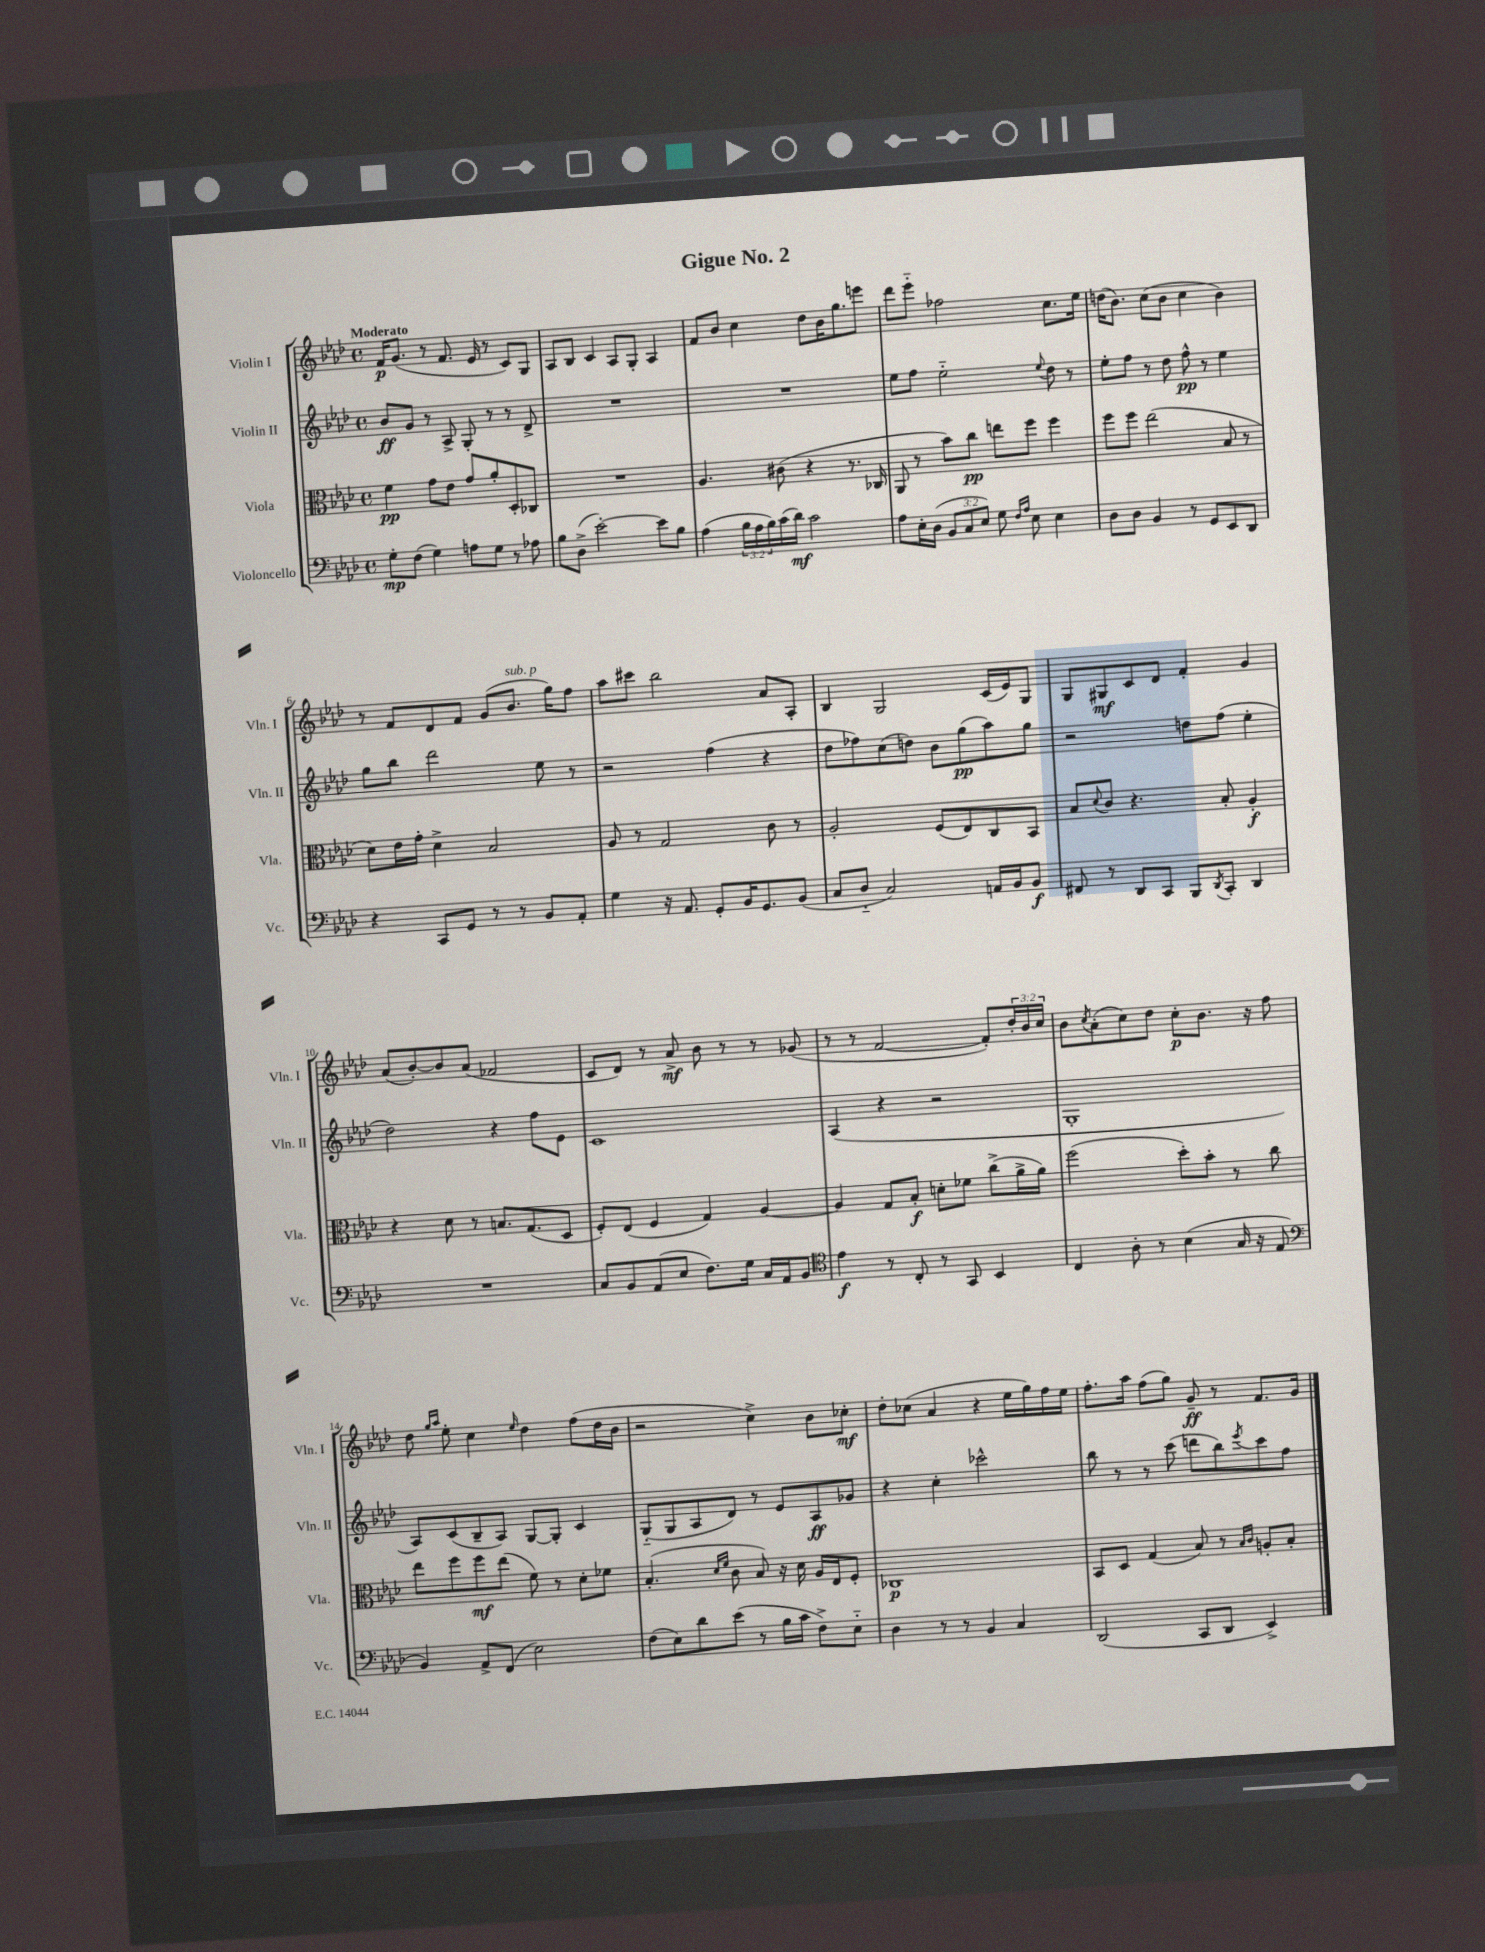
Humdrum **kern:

**kern	**dynam	**kern	**dynam	**kern	**dynam	**kern	**dynam
*part4	*part4	*part3	*part3	*part2	*part2	*part1	*part1
*staff4	*staff4	*staff3	*staff3	*staff2	*staff2	*staff1	*staff1
*I"Violoncello	*	*I"Viola	*	*I"Violin II	*	*I"Violin I	*
*I'Vc.	*	*I'Vla.	*	*I'Vln. II	*	*I'Vln. I	*
*clefF4	*	*clefC3	*	*clefG2	*	*clefG2	*
*k[b-e-a-d-]	*	*k[b-e-a-d-]	*	*k[b-e-a-d-]	*	*k[b-e-a-d-]	*
*M4/4	*	*M4/4	*	*M4/4	*	*M4/4	*
*met(c)	*	*met(c)	*	*met(c)	*	*met(c)	*
=1	=1	=1	=1	=1	=1	=1	=1
!	!	!	!	!	!	!LO:TX:a:B:t=Moderato	!
8G'\L	mp	4f\	pp	8b-/L	ff	16f/KL	p
.	.	.	.	.	.	(8.g/J	.
(8F\J	.	.	.	8g/J	.	.	.
4G\)	.	8g\L	.	8r	.	8r	.
.	.	8e-\J	.	8A-^/	.	8.f/	.
8An\L	.	8g/L	.	8G'/	.	.	.
.	.	.	.	.	.	16e-/	.
8G\J	.	8a-'/	.	8r	.	8r	.
8r	.	8D-'/	.	8r	.	8c/L)	.
8A-X\	.	8C-X/J	.	8d-^/	.	8G/J	.
=2	=2	=2	=2	=2	=2	=2	=2
8B-\L	.	1r	.	1r	.	8A-/L	.
(8D-^\J	.	.	.	.	.	8B-/J	.
[2e-'\)	.	.	.	.	.	4c/	.
.	.	.	.	.	.	8A-/L	.
.	.	.	.	.	.	8G'/J	.
8e-\L]	.	.	.	.	.	4A-/	.
8B-\J	.	.	.	.	.	.	.
=3	=3	=3	=3	=3	=3	=3	=3
(4A-\	.	4.A-/	.	1r	.	8f/L	.
.	.	.	.	.	.	8b-/J	.
24B-\LL	.	.	.	.	.	4cc\	.
24A-\	.	.	.	.	.	.	.
24B-\)	.	.	.	.	.	.	.
(16c\	.	(8c#X\	.	.	.	.	.
16d-\JJ)	mf	.	.	.	.	.	.
2c\	.	4r	.	.	.	8dd-\L	.
.	.	.	.	.	.	16b-\K	.
.	.	.	.	.	.	8.gg\	.
.	.	8.r	.	.	.	.	.
.	.	.	.	.	.	8eeen\J	.
.	.	16C-X/	.	.	.	.	.
=4	=4	=4	=4	=4	=4	=4	=4
8A-\L	.	8AA-/	.	8ee-\L	.	8ddd-\L	.
16E-'\L	.	8r	.	8ff\J	.	8eee-\J	.
(16D-\JJ	.	.	.	.	.	.	.
12BB-/L	.	8b-\L)	.	2ee-\	.	2ff-X\	.
12C/	.	.	.	.	.	.	.
.	.	8cc\J	pp	.	.	.	.
12E-/J)	.	.	.	.	.	.	.
8G\	.	8een\L	.	.	.	.	.
16qqF/LL	.	.	.	.	.	.	.
16qqA-/JJ	.	.	.	.	.	.	.
8E-\	.	8ff\J	.	.	.	.	.
.	.	.	.	8qqee-/	.	.	.
4E-\	.	4ff\	.	8dd-\	.	8.cc\L	.
.	.	.	.	8r	.	.	.
.	.	.	.	.	.	16ee-\Jk	.
=5	=5	=5	=5	=5	=5	=5	=5
8D-\L	.	8ff\L	.	8ee-'\L	.	(16ddn\KL	.
.	.	.	.	.	.	8.b-\J)	.
8D-\J	.	8ff\J	.	8ff\J	.	.	.
4BB-/	.	(2ee-\	.	8r	.	(8cc\L	.
.	.	.	.	8dd-\	.	8b-\J	.
8r	.	.	.	8ff^^\	pp	4cc\	.
8GG/L	.	.	.	8r	.	.	.
8EE-/	.	8B-/	.	4ee-\	.	4b-\)	.
8DD-/J	.	8r	.	.	.	.	.
!!LO:LB:g=z
=6	=6	=6	=6	=6	=6	=6	=6
4r	.	8d-\L)	.	8gg\L	.	8r	.
.	.	16e-\L	.	8bb-\J	.	8f/L	.
.	.	16g'\JJ	.	.	.	.	.
8CC/L	.	4d-^\	.	2ddd-\	.	8d-/	.
8GG/J	.	.	.	.	.	8f/J	.
8r	.	2B-/	.	.	.	(8g/L	.
!	!	!	!	!	!	!LO:TX:a:i:t=sub. p	!
8r	.	.	.	.	.	8.b-/J	.
8BB-/L	.	.	.	8ee-\	.	.	.
.	.	.	.	.	.	16gg\KL)	.
8AA-'/J	.	.	.	8r	.	8ff\J	.
=7	=7	=7	=7	=7	=7	=7	=7
4G\	.	8A-/	.	2r	.	8aa-\L	.
.	.	8r	.	.	.	8ccc#X\J	.
16r	.	2G/	.	.	.	2bb-\	.
8.AA-/	.	.	.	.	.	.	.
8GG'/L	.	.	.	(4ff\	.	.	.
16BB-/K	.	.	.	.	.	.	.
8.GG/	.	.	.	.	.	.	.
.	.	8c\	.	4r	.	8a-/L	.
(8BB-/J	.	8r	.	.	.	8A-'/J	.
=8	=8	=8	=8	=8	=8	=8	=8
8C/L	.	2A-'/	.	8dd-\L	.	4B-/	.
8D-/J	.	.	.	8ff-X\)	.	.	.
2C/)	.	.	.	(8cc\	.	2G/	.
.	.	.	.	8ddn\J)	.	.	.
.	.	(8F/L	.	8b-\L	.	.	.
.	.	8E-/)	.	(8gg\	pp	.	.
16AAn/LL	.	8C/	.	8aa-\)	.	(16c/LL	.
16BB-/J	.	.	.	.	.	16e-/J)	.
8BB-/J	f	8BB-/J	.	8gg\J	.	8G/J	.
=9	=9	=9	=9	=9	=9	=9	=9
8FF#X/	.	8B-/L	.	2r	.	8G/L	.
.	.	8qqd-/	.	.	.	.	.
8r	.	8c/J	.	.	.	8G#X/	mf
8DD-/L	.	4.r	.	.	.	8c/	.
8CC/J	.	.	.	.	.	8d-/J	.
8BBB-/L	.	.	.	8ddn\L	.	4f'/	.
8qDD-/	.	.	.	.	.	.	.
8CC'/J	.	8B-'/	.	(8ff\J	.	.	.
4DD-/	.	4A-'/	f	4ee-'\	.	4g/	.
!!LO:LB:g=z
=10	=10	=10	=10	=10	=10	=10	=10
1r	.	4r	.	2dd-\)	.	(8a-/L	.
.	.	.	.	.	.	[8b-'/)	.
.	.	8d-\	.	.	.	8b-/]	.
.	.	8r	.	.	.	(8a-/J	.
.	.	8.Bn/L	.	4r	.	2f-X/	.
.	.	(8.G/	.	.	.	.	.
.	.	.	.	8ff\L	.	.	.
.	.	8D-/J	.	8e-\J	.	.	.
=11	=11	=11	=11	=11	=11	=11	=11
8C/L	.	8F'/L)	.	1c	.	8c/L	.
8BB-/	.	(8E-/J	.	.	.	8d-/J)	.
(8AA-/	.	4F/	.	.	.	8r	.
8E-/J	.	.	.	.	.	8a-^/	mf
8.F\L)	.	4G/)	.	.	.	8b-\	.
.	.	.	.	.	.	8r	.
16G\Jk	.	.	.	.	.	.	.
16C/LL	.	[4A-/	.	.	.	8r	.
16AA-/J	.	.	.	.	.	.	.
8BB-/J	.	.	.	.	.	(8g-X/	.
=12	=12	=12	=12	=12	=12	=12	=12
*clefC4	*	*	*	*	*	*	*
4e-\	f	4A-/]	.	(4A-/	.	8r	.
.	.	.	.	.	.	8r	.
8r	.	8G/L	.	4r	.	[2f/	.
8C'/	.	8B-'/J	f	.	.	.	.
8r	.	8dn'\L	.	2r	.	.	.
8GG/	.	8f-X\J	.	.	.	.	.
4BB-/	.	(8cc^\L	.	.	.	8f'/L])	.
.	.	16a-^\L	.	.	.	24dd-'/L	.
.	.	.	.	.	.	24b-/	.
.	.	16a-\JJ)	.	.	.	.	.
.	.	.	.	.	.	24cc/JJ	.
=13	=13	=13	=13	=13	=13	=13	=13
4C/	.	(2ff\	.	1G'	.	8b-\L	.
.	.	.	.	.	.	8qcc/	.
.	.	.	.	.	.	(8a-'\	.
8A-'\	.	.	.	.	.	8cc\)	.
8r	.	.	.	.	.	8dd-\J	.
(4B-\	.	8dd-'\L)	.	.	.	8cc'\L	p
.	.	8b-'\J	.	.	.	8.b-\J	.
16G/	.	8r	.	.	.	.	.
16r	.	.	.	.	.	16r	.
8E-/	.	8cc\	.	.	.	8ff\	.
!!LO:LB:g=z
=14	=14	=14	=14	=14	=14	=14	=14
*clefF4	*	*	*	*	*	*	*
4BB-/)	.	8ee-\L	.	8A-/L)	.	8dd-\	.
.	.	.	.	.	.	16qqgg/LL	.
.	.	.	.	.	.	16qqaa-/JJ	.
.	.	8ff\	.	(8c/	.	8ee-'\	.
8AA-^/L	.	8ff\	mf	8B-~/	.	4cc\	.
(8FF/J	.	(8ee-\J	.	8A-/J)	.	.	.
.	.	.	.	.	.	16qqee-/	.
2E-\)	.	8f\)	.	[8G/L	.	4dd-\	.
.	.	8r	.	8G'/J]	.	.	.
.	.	8d-'\L	.	4c/	.	(8ff\L	.
.	.	8f-X\J	.	.	.	16dd-\L	.
.	.	.	.	.	.	16b-\JJ	.
=15	=15	=15	=15	=15	=15	=15	=15
(8F\L	.	(4.B-'/	.	(8G/L	.	2r	.
8E-\)	.	.	.	8G/	.	.	.
8d-\	.	.	.	8A-/	.	.	.
.	.	16qqd-/LL	.	.	.	.	.
.	.	16qqf/JJ	.	.	.	.	.
(8e-\J	.	8c\	.	8d-/J)	.	.	.
8r	.	8B-/)	.	8r	.	4cc^\)	.
16B-\LL	.	16r	.	8e-/L	.	.	.
16c\JJ	.	16d-\	.	.	.	.	.
8F^\L)	.	16A-/LL	.	8A-/	ff	8b-\L	.
.	.	16E-/J	.	.	.	.	.
8E-\J	.	8F'/J	.	8g-X/J	.	8cc-X'\J	mf
=16	=16	=16	=16	=16	=16	=16	=16
4D-\	.	1C-X	p	4r	.	8dd-'\L	.
.	.	.	.	.	.	(8cc-X\J	.
8r	.	.	.	4cc'\	.	4a-/	.
8r	.	.	.	.	.	.	.
4BB-/	.	.	.	2ccc-X^^\	.	4r	.
4C/	.	.	.	.	.	16ee-\LL	.
.	.	.	.	.	.	16gg\)	.
.	.	.	.	.	.	16ff\	.
.	.	.	.	.	.	16ee-\JJ	.
=17	=17	=17	=17	=17	=17	=17	=17
(2DD-/	.	8BB-/L	.	8bb-\	.	8.ff'\L	.
.	.	8D-/J	.	8r	.	.	.
.	.	.	.	.	.	16aa-\Jk	.
.	.	(4G/	.	8r	.	(8ff\L	.
.	.	.	.	(8ccc\	.	8gg\J)	.
8CC/L	.	8B-/)	.	8dddn\L	.	8g~/	ff
8DD-/J	.	8r	.	8bb-\)	.	8r	.
.	.	16qqB-/LL	.	.	.	.	.
.	.	16qqc/JJ	.	8qeee-/	.	.	.
4EE-^/)	.	8An'/L	.	8ccc\	.	8.f/L	.
.	.	8B-'/J	.	8ff\J	.	.	.
.	.	.	.	.	.	16g/Jk	.
==	==	==	==	==	==	==	==
*-	*-	*-	*-	*-	*-	*-	*-
